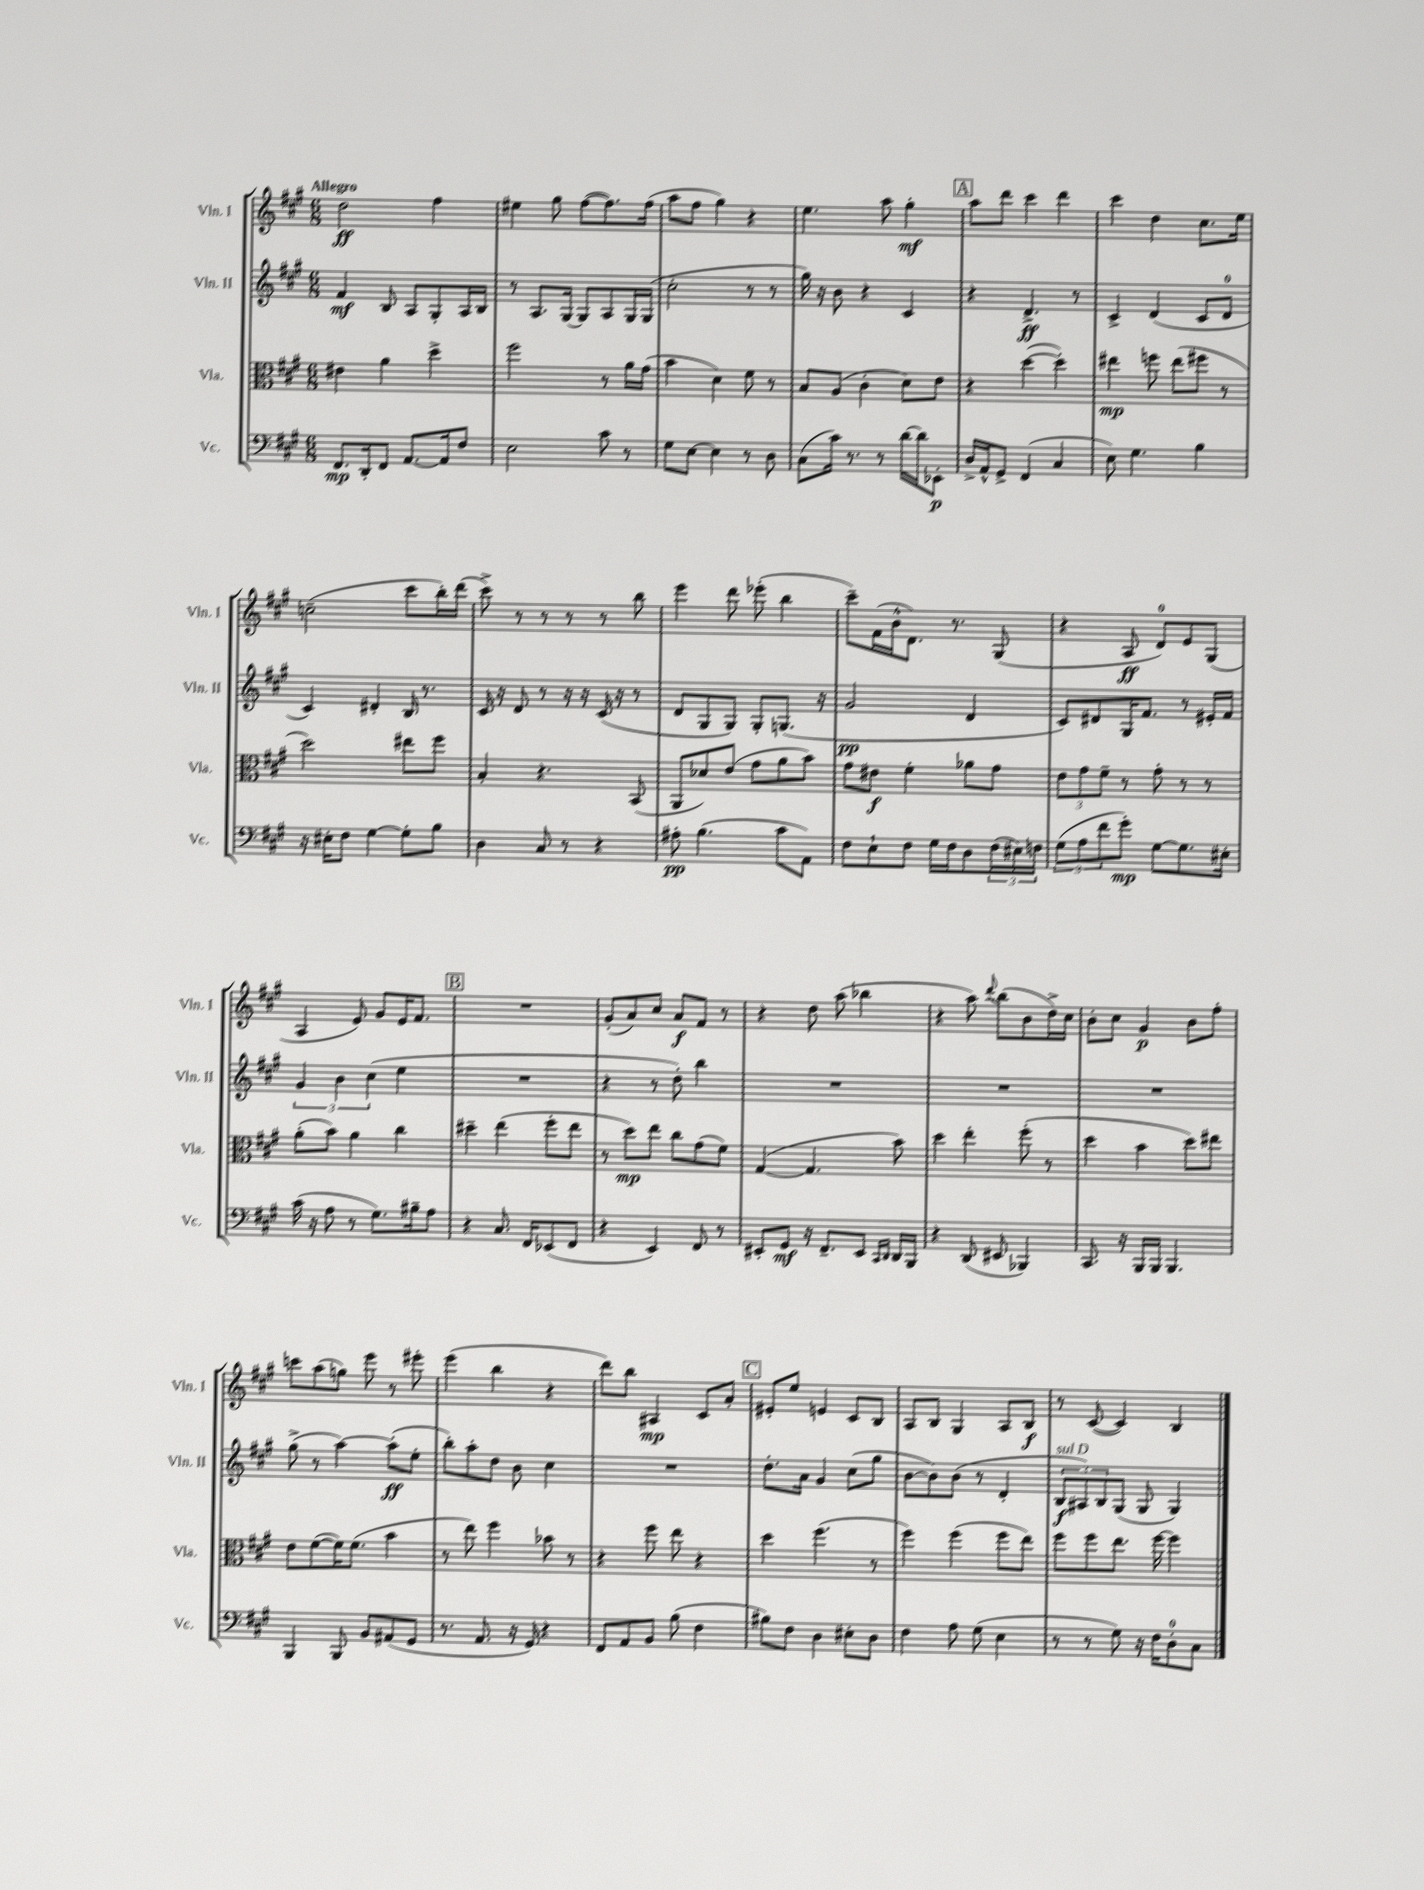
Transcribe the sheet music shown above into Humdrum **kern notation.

**kern	**kern	**kern	**kern
*staff4	*staff3	*staff2	*staff1
*clefF4	*clefC3	*clefG2	*clefG2
*k[f#c#g#]	*k[f#c#g#]	*k[f#c#g#]	*k[f#c#g#]
*M6/8	*M6/8	*M6/8	*M6/8
8.FF#	4e#	4f#	2dd
16DD'	.	.	.
8FF#	4a	8B	.
[8.AA	.	8A	.
.	4dd^	8G#'	4ff#
16AA]	.	.	.
8F#	.	16A	.
.	.	16B	.
=	=	=	=
2E	2ff#	8r	4ee#
.	.	8.A	.
.	.	.	8gg#
.	.	[16G#	.
.	.	8G#]	([8ff#
8c#	8r	8A	8.ff#])
8r	16a	16G#	.
.	(16g#	(16G#	(16ff#
=	=	=	=
8G#	4b	2cc#'	8aa
[8E	.	.	8ff#
4E]	4d)	.	4gg#)
8r	8f#	8r	4r
8D	8r	8r	.
=	=	=	=
(8C#	8B	16gg#)	4.ee
.	.	16r	.
16c#)	(8A	8b	.
8.r	.	.	.
.	4c#'	4r	.
8r	.	.	8aa
[16d	8d)	4c#	4gg#'
16d]	.	.	.
8EE-'	8e	.	.
=	=	=	=
16D^	4r	4r	8aa
16AA^^	.	.	.
8GG#^	.	.	8ddd
(4FF#	([4dd	4.d^	4ccc#
4C#	4dd'])	.	4ddd
.	.	8r	.
=	=	=	=
8E)	4ee#	4c#^	4ccc#
4.G#	.	.	.
.	8ff	(4d	4dd
.	(8ee#	.	.
4B	8ff#	8c#	8.cc#
.	8r	8d	.
.	.	.	16ee
=	=	=	=
16r	2dd)	4c#)	(2cc~
16E#'	.	.	.
8F#	.	.	.
[4G#	.	4d#'	.
8G#']	8ee#	16B	8ccc#
.	.	8.r	.
8B	8ff#	.	16bb')
.	.	.	(16ddd
=	=	=	=
4D	4B'	16c#	8ccc#^)
.	.	16r	.
.	.	8d	8r
8C#	4.r	8r	8r
8r	.	16r	8r
.	.	16r	.
4r	.	(16c#	8r
.	.	16r	.
.	(8BB	8r	8bb
=	=	=	=
8A#'	8AA	8d	4eee
(4.B	8d-)	8G#	.
.	(8e	8G#)	8ddd
.	8g#	8G#'	(8eee-'
8c#	8a	(8.G	4bb
8AA)	8b)	.	.
.	.	16r	.
=	=	=	=
8F#	8g#	2g#	8ccc#~)
8E`	8e#	.	(16f#
.	.	.	16b^^
8F#	4f#'	.	8.d)
16G#	.	.	.
16F#	.	.	8.r
8D	8a-	4d	.
(24F#	8g#	.	(8G#
24E#)	.	.	.
24F	.	.	.
=	=	=	=
(12G#	12e	8c#)	4r
12A	12g#	.	.
.	.	8d#	.
12f#	12f#~	.	.
8g#')	8r	16G#	8A
.	.	8.f#	.
[8G#	8g#'	.	8d)
8.G#]	8r	8r	8e
.	8r	16e#'	(8G#
16E#'	.	16f#	.
=	=	=	=
(16c#	(8a'	6g#	4A
16r	.	.	.
8A	8b)	.	.
.	.	6b	.
8r	4a	.	8e)
.	.	(6cc#	.
8.G#)	.	.	8g#
.	4cc#	4ee	16e
16B#~	.	.	8.f#
8A	.	.	.
=	=	=	=
4r	4dd#~	2.r	2.r
8.C#	(4ee	.	.
16FF#	.	.	.
(8EE-	8ff#'	.	.
8FF#	8ee	.	.
=	=	=	=
4r	8r	4r	(8g#'
.	8dd)	.	8a)
4EE)	8ee	8r	8cc#
.	8cc#	8dd')	8a
8FF#	(8g#	4bb	8f#
8r	8f#)	.	8r
=	=	=	=
8EE#'	([4G#	2.r	4r
8GG#	.	.	.
16r	4.G#]	.	8dd
8.FF#~	.	.	.
.	.	.	(8aa
8EE#	.	.	4bb-
16qqCC#	.	.	.
16qqDD	.	.	.
16DD	8b)	.	.
16BBB	.	.	.
=	=	=	=
4r	4dd	2.r	4r
(8DD	4ee'	.	8aa)
.	.	.	8qqddd
8EE#	.	.	(8bb
4BBB-)	(8ff#'	.	8b
.	8r	.	16dd^)
.	.	.	16cc#
=	=	=	=
8.CC#	4dd	2.r	8b'
.	.	.	8cc#
16r	.	.	.
16BBB	4b	.	4g#
16BBB	.	.	.
4.BBB	.	.	.
.	8dd)	.	8b
.	8ee#	.	8ff#'
=	=	=	=
4BBB	8e	(8gg#^	8ccc
.	([8f#	8r	(8aa
8BBB	16f#])	[4aa)	8gg)
.	(8.f#	.	.
8BB	.	.	8eee
(8AA#	4b	(8aa']	8r
8GG#	.	8ee'	8eee#'
=	=	=	=
8.r	8r	8bb')	(4eee
.	8ee)	8aa'	.
8.AA	.	.	.
.	4ff#	8dd	4bb
16r	.	8b	.
16GG#)	.	.	.
4r	8b-	4cc#	4r
.	8r	.	.
=	=	=	=
8FF#	4r	2.r	8ddd)
8AA	.	.	8bb
8BB	8ff#	.	4A#
(8B	8ee	.	.
4F#	4r	.	8c#
.	.	.	8a'
=	=	=	=
8B#)	4dd	8.dd'	8e#'
8F#	.	.	8ee
.	.	16a	.
4D	(4.ff#	4g#	4e
8E#'	.	(8cc#	8c#
8D	8r	8gg#	8B
=	=	=	=
4F#	4ff#)	[8b	8A
.	.	8b])	8B
8A	(4ff#	(8b	4G#
(8G#	.	8r	.
4E	8ff#	4d'	8A
.	8ee)	.	8B
=	=	=	=
8r	8ff#	12B	8r
.	.	12A#)	.
8r	8ff#	.	([8c#
.	.	12B	.
8G#)	8.ee	(8G#	4c#])
16r	.	8G#	.
16F#	[16ff#	.	.
8D'	4ff#]	4G#)	4B
8C#	.	.	.
==	==	==	==
*-	*-	*-	*-
